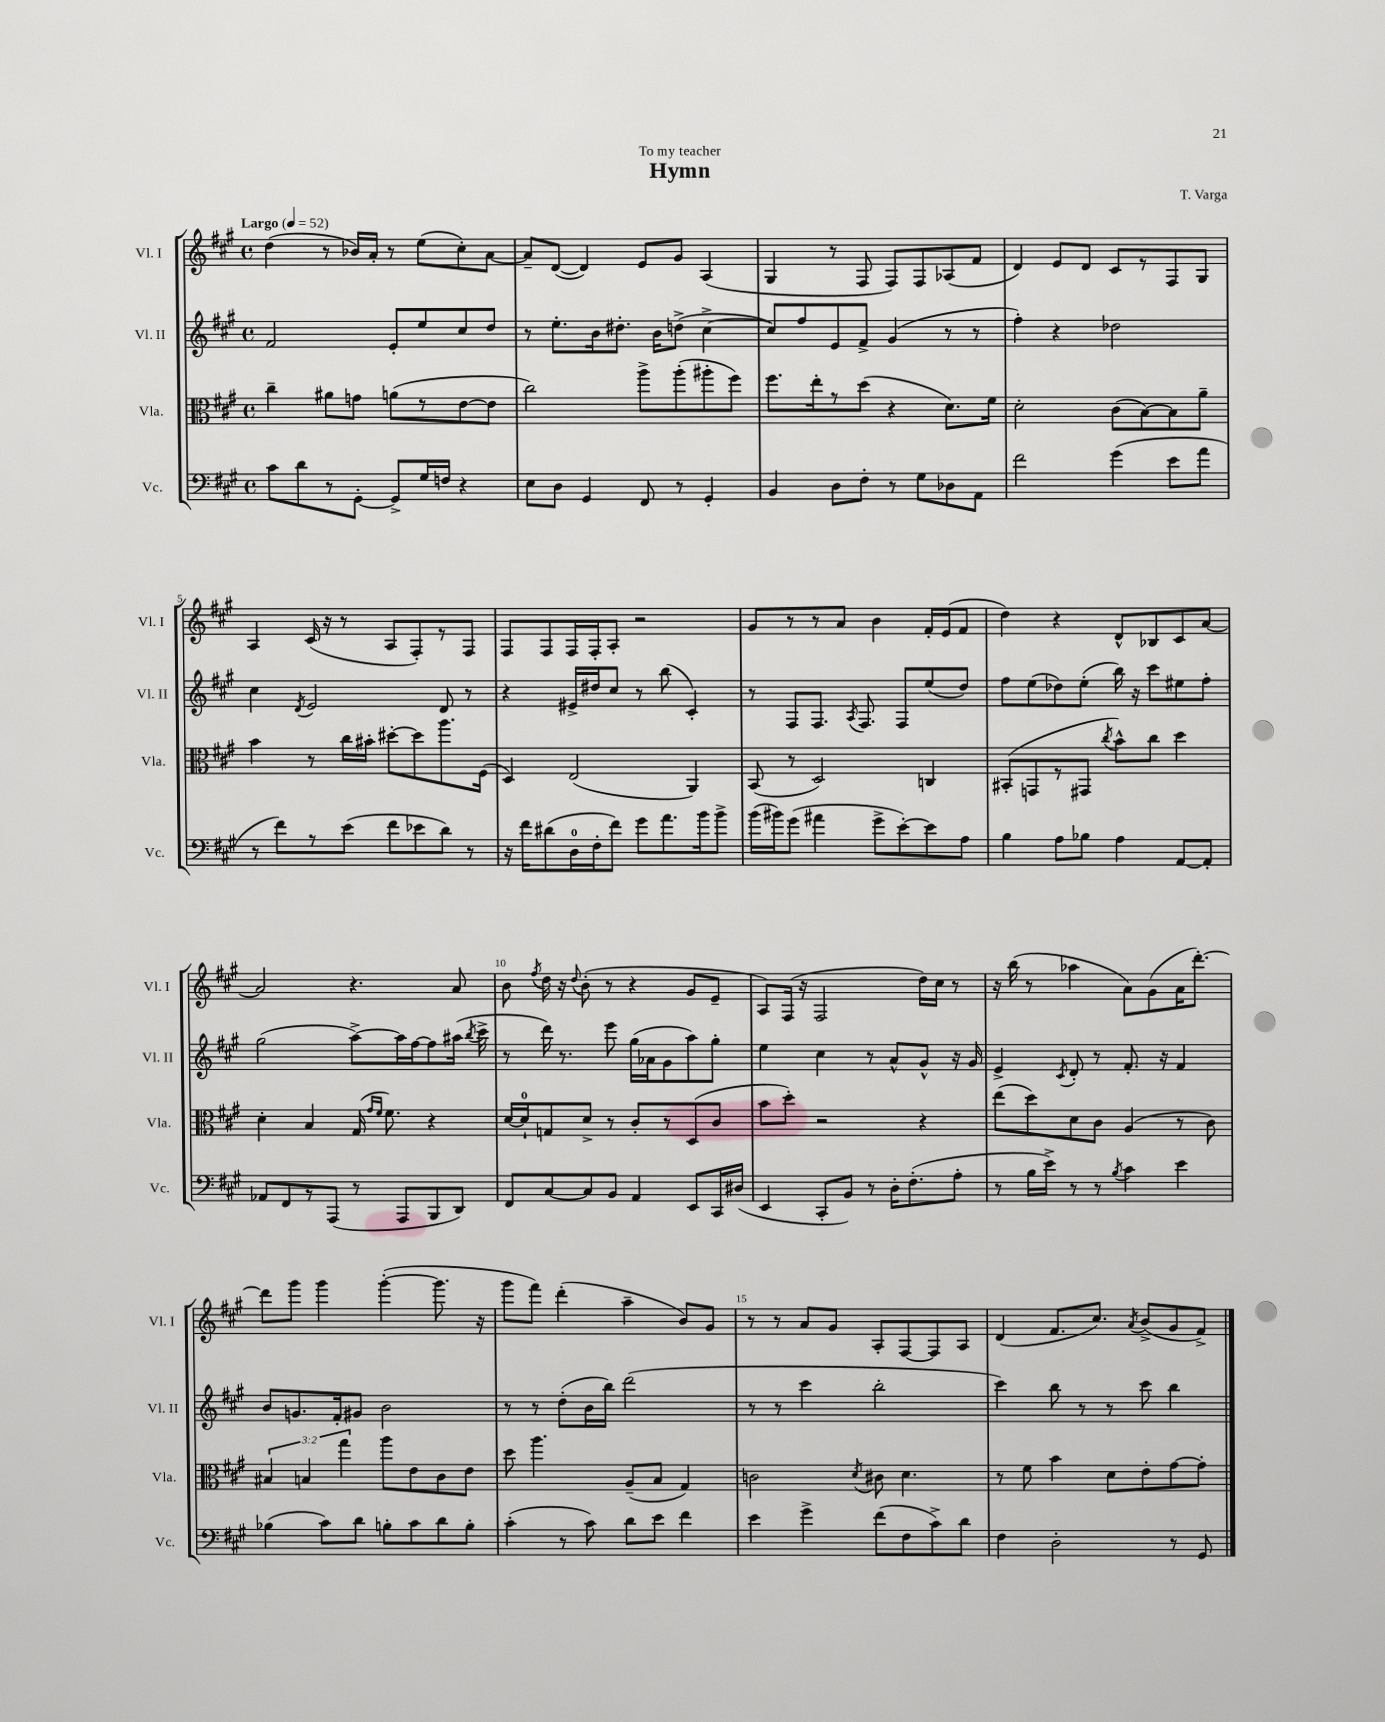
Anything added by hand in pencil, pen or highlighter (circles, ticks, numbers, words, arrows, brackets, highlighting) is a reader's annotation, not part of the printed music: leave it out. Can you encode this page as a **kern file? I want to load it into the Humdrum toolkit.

**kern	**kern	**kern	**kern
*staff4	*staff3	*staff2	*staff1
*clefF4	*clefC3	*clefG2	*clefG2
*k[f#c#g#]	*k[f#c#g#]	*k[f#c#g#]	*k[f#c#g#]
*M4/4	*M4/4	*M4/4	*M4/4
*met(c)	*met(c)	*met(c)	*met(c)
*MM52	*MM52	*MM52	*MM52
8c#	4cc#~	2f#	(4dd
8d	.	.	.
8r	8a#	.	8r
[8GG#'	8g	.	16b-)
.	.	.	16a'
8GG#^]	(8a	8e'	8r
16G#	8r	8ee	(8ee
16F	.	.	.
4r	[8e	8cc#	8cc#')
.	8e]	8dd	[8a
=	=	=	=
8E	2cc#)	8r	8a~]
8D	.	8.ee'	([8d
4GG#	.	.	4d])
.	.	16b	.
.	.	8.dd#'	.
8FF#	8aa^	.	8e
.	.	16b	.
8r	(8aa'	(8dd^	8g#
4GG#'	8aa#'	[4cc#^	(4A
.	8ff#)	.	.
=	=	=	=
4BB	8.ff#	8cc#])	4G#
.	.	8ff#	.
.	16ee'	.	.
8D	8r	8e	8r
8F#'	(8dd	8f#^	8F#
8r	4r	(4g#	8F#)
8G#	.	.	8F#
8D-	8.d)	8r	(8A-
8AA	.	8r	8f#
.	16f#	.	.
=	=	=	=
2f#	2d'	4ff#')	4d)
.	.	4r	8e
.	.	.	8d
(4g#	(8c#	2dd-	8c#
.	[8B)	.	8r
8e	8B]	.	8F#
8a	8a~	.	8G#
=	=	=	=
8r	4b	4cc#	4A
8f#)	.	.	.
.	.	8qd	.
8r	8r	2e	(16c#
.	.	.	16r
(8e	16cc#	.	8r
.	16b#'	.	.
8f#	[8dd#'	.	8A
8e-	8dd#]	.	8F#')
8d)	8.aa	8d	8r
8r	.	8r	8F#
.	(16F#	.	.
=	=	=	=
16r	4D)	4r	8F#
16f#	.	.	.
(8d#	.	.	8F#
16D	(2E	16e#^	16F#
16F#'	.	16dd#	16F#'
8f#)	.	8cc#	8A'
8g#	.	8r	2r
8.a	.	(8bb	.
.	4AA)	4c#')	.
16b	.	.	.
8b^	.	.	.
=	=	=	=
(16b	(8BB	8r	8g#
16b#)	.	.	.
(8g#	8r	8F#	8r
4a#	2D)	8.F#	8r
.	.	.	8a
.	.	8qA	.
.	.	8.F#	.
8g#^	.	.	4b
[8e')	.	8F#	.
8e]	4C	(8ee	16f#'
.	.	.	(16e
8A	.	8dd)	8f#
=	=	=	=
4B	(8BB#'	8ff#	4dd)
.	8GG	(8ee	.
8A	8r	8dd-)	4r
8B-	8GG#	(8ee'	.
.	8qcc#	.	.
4A	8b^^)	16bb)	8d^^
.	.	16r	.
.	8cc#	8ccc#	8B-
[8AA	4dd	8ee#	8c#
8AA']	.	8ff#'	[8a
=	=	=	=
8AA-	4d'	(2gg#	2a]
8FF#	.	.	.
8r	4B	.	.
(8AAA	.	.	.
8r	(16G#	[8aa^)	4.r
.	16qqg#	.	.
.	16qqf#	.	.
.	8.f#)	.	.
8AAA	.	16aa]	.
.	.	[16ff#	.
8BBB	4r	8ff#]	.
8DD)	.	(16aa#	8a
.	.	8qbb	.
.	.	16ccc#^	.
=	=	=	=
8FF#	[16d	8r	8b
.	16d`]	.	.
.	.	.	8qff#
[8C#	8G	16ddd)	16dd
.	.	8.r	16r
.	.	.	8qqdd
8C#]	8d^	.	(8b'
8BB	8r	8eee	8r
4AA	8c#'	(16gg#	4r
.	.	16a-	.
.	8r	8g#	.
8EE	(8D	8aa)	8g#
16CC#	8c#	8gg#'	8e~
(16D#	.	.	.
=	=	=	=
4EE	8b	4ee	8A)
.	8dd')	.	(16F#
.	.	.	16r
8CC#'	2r	4cc#	2F#
8BB)	.	.	.
8r	.	8r	.
16D'	.	8a^^	.
(8.F#'	.	.	.
.	4r	8g#^^	16dd)
.	.	.	16cc#
8A'	.	16r	8r
.	.	16g#	.
=	=	=	=
8r	(8ee	4e^	16r
.	.	.	(16bb
16B	8dd)	.	8r
16e^)	.	.	.
.	.	8qc#	.
8r	8d	8d'	4aa-
8r	8c#	8r	.
8qB	.	.	.
4c#	(4A	8.f#'	8a)
.	.	.	(8g#
.	.	16r	.
4e	8r	4f#	16a
.	.	.	[8.ddd')
.	8c#)	.	.
=	=	=	=
(4B-	6B#	8b	8ddd]
.	.	8.g	8ggg#
.	6B	.	.
8c#)	.	.	4ggg#
.	.	16f#'	.
.	6gg#	.	.
8d	.	8g#	.
8B'	8aa	2b	([4ggg#'
8c#	8e	.	.
8d	8c#	.	8.ggg#]
8B'	8e	.	.
.	.	.	16r
=	=	=	=
(4c#'	8dd	8r	8ggg#
.	4.aa	8r	8fff#)
8r	.	(8dd'	(4ddd'
8c#)	.	16b	.
.	.	16bb)	.
8d	(8A~	(2ddd	4aa~
8e	8B	.	.
4f#	4G#)	.	8b)
.	.	.	8g#
=	=	=	=
4e	2c	8r	8r
.	.	8r	8r
4g#^	.	4ccc#	8a
.	.	.	8g#
.	8qd	.	.
(8f#	8c#	2bb'	8A'
8F#	4.d	.	[8F#
8c#^)	.	.	8F#]
8d	.	.	8A
=	=	=	=
4F#	8r	4ccc#)	(4d
.	8f#	.	.
2D'	4b	8bb	8.f#
.	.	8r	.
.	.	.	8.cc#)
.	8d	8r	.
.	.	.	8qa
.	8e'	8ccc#	(8b^
8r	[8g#	4bb	8g#
8GG#	8g#']	.	8f#^)
==	==	==	==
*-	*-	*-	*-
